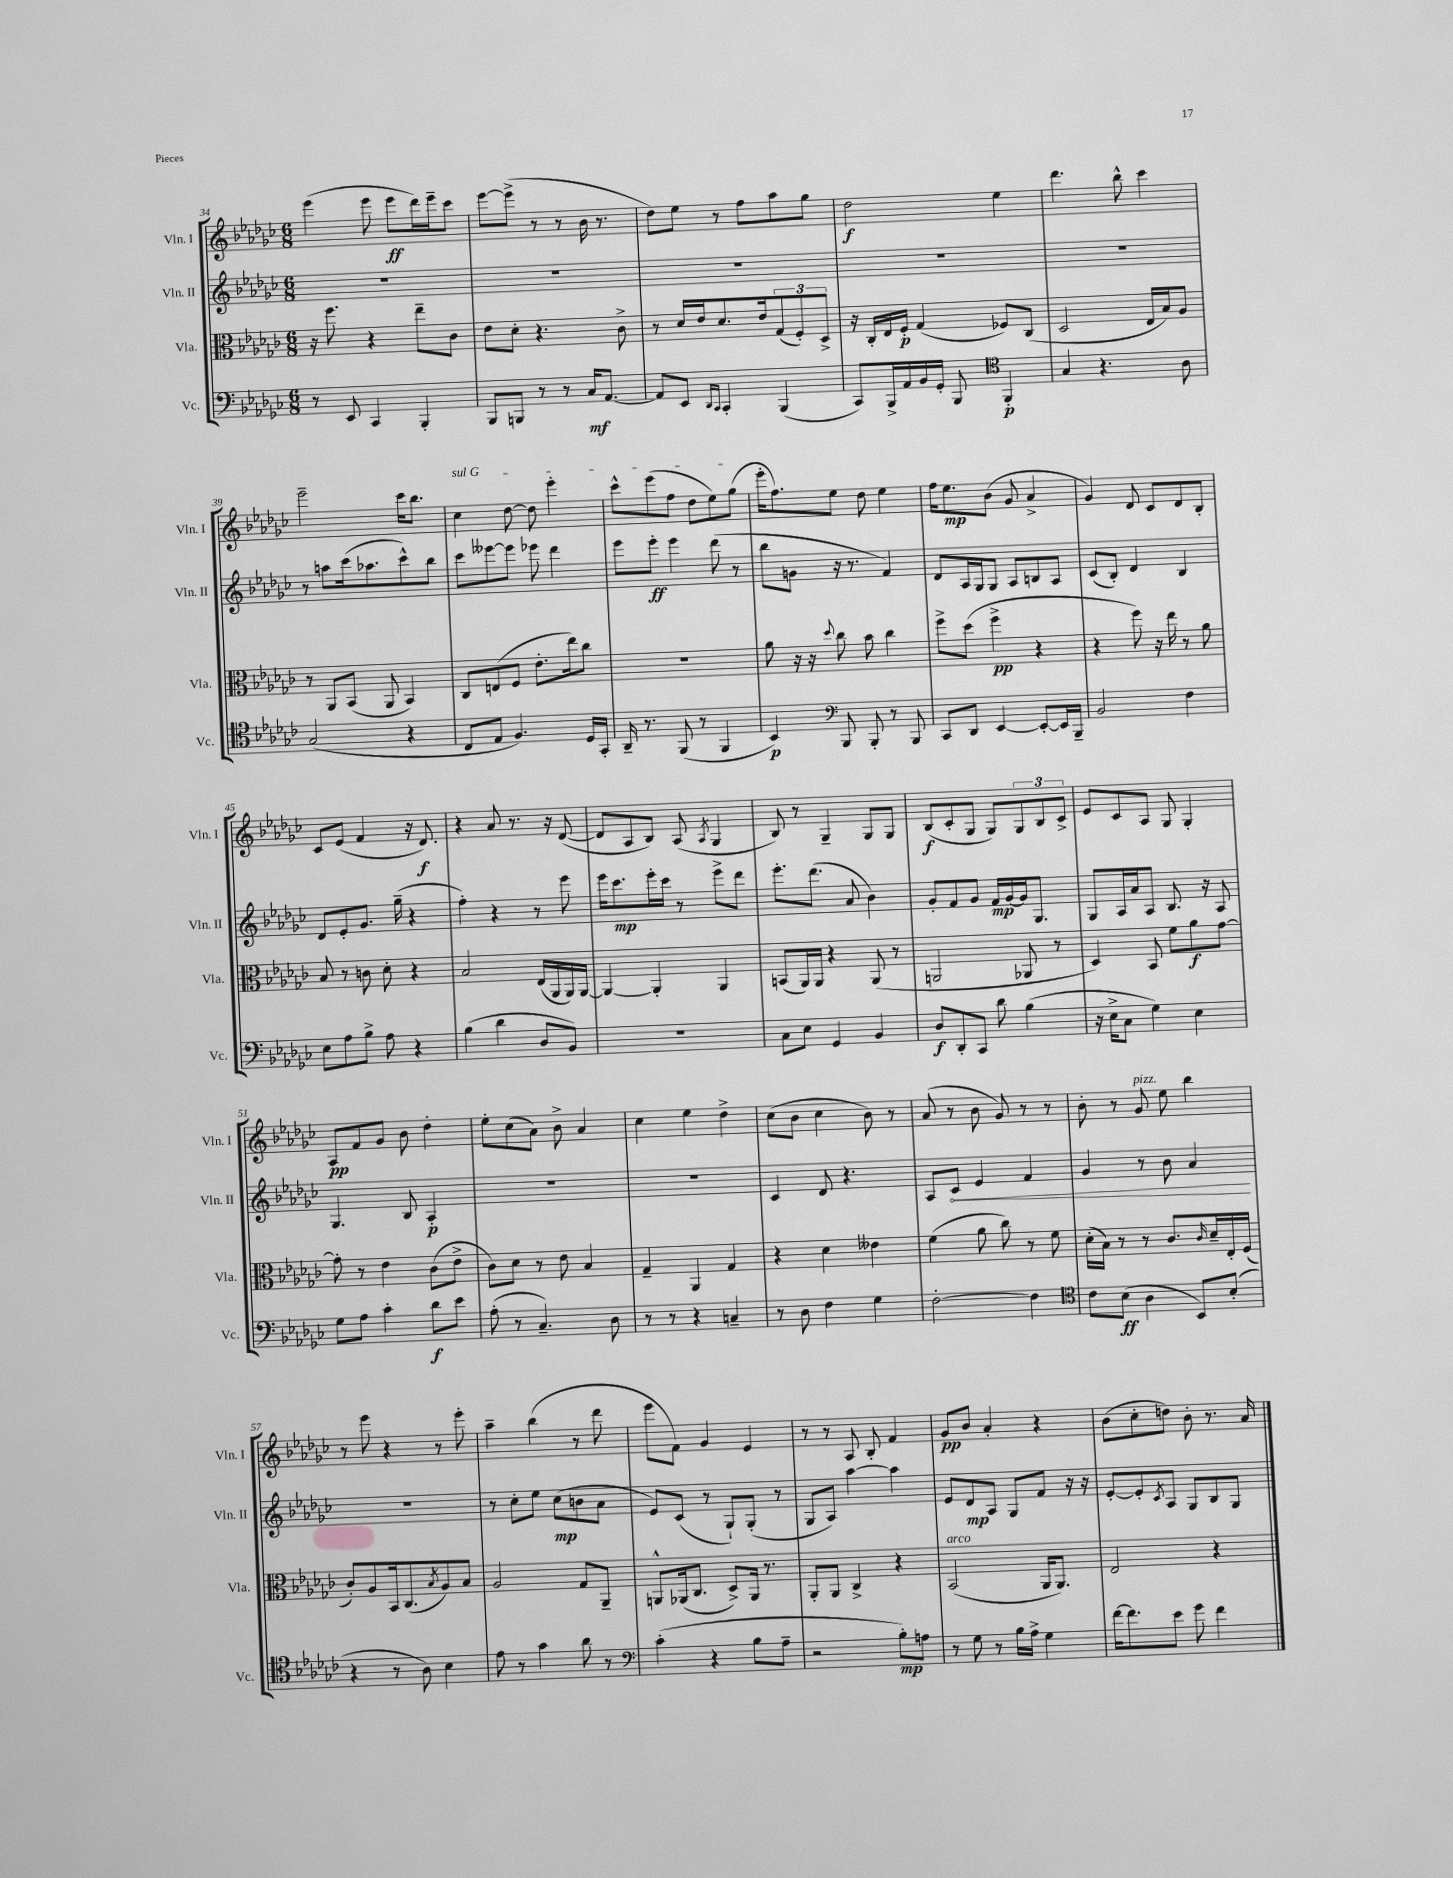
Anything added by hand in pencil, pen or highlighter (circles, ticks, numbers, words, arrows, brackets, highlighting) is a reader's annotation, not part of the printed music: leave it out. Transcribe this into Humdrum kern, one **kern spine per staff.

**kern	**kern	**kern	**kern
*staff4	*staff3	*staff2	*staff1
*clefF4	*clefC3	*clefG2	*clefG2
*k[b-e-a-d-g-c-]	*k[b-e-a-d-g-c-]	*k[b-e-a-d-g-c-]	*k[b-e-a-d-g-c-]
*M6/8	*M6/8	*M6/8	*M6/8
8r	16r	2.r	(4eee-
.	8.ff	.	.
8EE-	.	.	.
4CC-	4r	.	8eee-
.	.	.	8eee-
4BBB-'	8ee-~	.	16ddd-)
.	.	.	16eee-~
.	8c-	.	8ccc-
=	=	=	=
8BBB-	8e-	2.r	[8eee-
8BBB	8d-'	.	(8eee-^]
8r	4.r	.	8r
8r	.	.	8r
16C-	.	.	16b-
[8.AA-	.	.	8.r
.	8c-^	.	.
=	=	=	=
8AA-]	8r	2.r	8dd-)
8EE-	16d-	.	8ee-
.	16e-	.	.
16qqDD-	.	.	.
16qqCC-	.	.	.
4CC-'	8.d-	.	8r
.	.	.	8ff
.	16e-	.	.
(4BBB-	(12G-	.	8aa-
.	12F')	.	.
.	.	.	8gg-
.	12D-^	.	.
=	=	=	=
8CC-)	16r	2.r	2dd-
.	16C-'	.	.
16BBB-^	16E-	.	.
16AA-	16F'	.	.
16BB-	(4G-	.	.
16GG-'	.	.	.
8BBB-	.	.	.
*clefC4	*	*	*
4FF'	8F-)	.	4ee-
.	(8C-	.	.
=	=	=	=
4G-	2D-	2.r	4.ddd-
4.r	.	.	.
.	.	.	8bb-^^
.	16E-	.	4ccc-
.	16B-)	.	.
8A-	8A-	.	.
=	=	=	=
(2G-	8r	8r	2eee-~
.	8AA-	8aa	.
.	(8BB-	(16ccc-	.
.	.	8.aa-	.
.	8AA-	.	.
4r	4BB-)	8ccc-^^)	16ccc-
.	.	.	8.bb-
.	.	8bb-	.
=	=	=	=
8C-	8C-	8ccc-	4cc-
8E-	(8E	[8eee--	.
4.F)	8F	8eee--]	[8dd-
.	8.e-'	8eee-	8dd-]
.	.	4ddd-	4eee-'
.	16ee-)	.	.
16D-	8cc-	.	.
16GG-'	.	.	.
=	=	=	=
16AA-~	2.r	8eee-	8ccc-^^
8.r	.	.	.
.	.	8eee-'	(8eee-
(8FF	.	4eee-	8ff
8r	.	.	8dd-
4FF	.	(8ddd-	8ee-)
.	.	8r	(8gg-
=	=	=	=
4BB-)	8a-	8bb-	16eee-'
.	.	.	8.ff)
.	16r	8g	.
.	16r	.	.
*clefF4	*	*	*
.	8qqdd-	.	.
8BBB-	8cc-	16r	8ee-
.	.	8.r	.
8BBB-'	8b-	.	8dd-
8r	4cc-	4f)	4ee-
8BBB-	.	.	.
=	=	=	=
8CC-	8ff^	8d-	16ff
.	.	.	8.ee-
8DD-	(8dd-	16A-	.
.	.	16G-	.
[4EE-	4ff^	8G-	(8b-
.	.	8A-	8g-
8EE-'_	4r	8B	4a-^
16EE-]	.	8A-	.
16BBB-~	.	.	.
=	=	=	=
2BB-	4r	(8c-	4g-)
.	.	8B-')	.
.	8ff)	4d-	8d-
.	16r	.	8c-
.	16ee-	.	.
4F	8r	4B-	8d-
.	8a-	.	8B-'
=	=	=	=
8E-	8B-	8d-	8c-
8A-	8r	8e-'	(8e-
8B-^	8c	8.g-	4f
8A-	8d-'	.	.
.	.	(16gg-~	.
4r	4r	4r	16r
.	.	.	8.d-)
=	=	=	=
(4B-	2B-	4ff')	4r
4d-	.	4r	8a-
.	.	.	8.r
8D-	(16E-	8r	.
.	16AA-	.	16r
8BB-)	16AA-)	8eee-	([8d-
.	[16AA-	.	.
=	=	=	=
2.r	4AA-_	16eee-	8d-]
.	.	8.ccc-	.
.	.	.	8A-
.	4AA-']	16eee-'	8B-)
.	.	16ccc-	.
.	.	8r	(8A-
.	.	.	8qA-
.	4AA-	8eee-^	4G-
.	.	8ddd-	.
=	=	=	=
8C-	(8BB	8.eee-'	8B-)
8E-	16AA-)	.	8r
.	16AA-	(8.ddd-	.
4GG-	4r	.	4G-~
.	.	8a-	.
4BB-	(8AA-	4b-)	8G-
.	8r	.	8G-
=	=	=	=
8D-	2AA	8g-'	(8B-
8DD-'	.	8f	8c-'
8CC-	.	8g-	8G-
8d-	.	16f	8G-)
.	.	[16g-	.
(4B-	8AA-	16g-]	12G-
.	.	8.G-	.
.	.	.	12B-
.	8r	.	.
.	.	.	12c-^
=	=	=	=
16r	4D-)	8G-	8e-
16E-^	.	.	.
8C-	.	16A-	8c-
.	.	16a-	.
4G-)	8BB-	8A-	8A-
.	8f	8.B-	8G-
4E-	8a-	.	4G-'
.	.	16r	.
.	[8g-	8A-	.
=	=	=	=
8G-	8g-']	4.G-	8A-
8A-	8r	.	8f
4c-'	4e-	.	8g-
.	.	8B-	8b-
8d-	(8c-	4A-'	4dd-'
8e-	8e-^	.	.
=	=	=	=
(8A-'	8c-)	2.r	8ee-'
8r	8d-	.	(8cc-
4.C-~)	8r	.	8a-)
.	8e-	.	8b-^
.	4B-	.	4a-
8D-	.	.	.
=	=	=	=
8r	4G-~	2.r	4cc-
8r	.	.	.
4r	4AA-	.	4ee-
4C~	4G-	.	4dd-^
=	=	=	=
8r	4r	4c-	(8cc-
8D-	.	.	8b-
4F	4d-	8d-	4cc-
.	.	4.r	.
4G-	4e--	.	8b-)
.	.	.	8r
=	=	=	=
[2F'	(4f	8A-	(8a-
.	.	8c-	8r
.	8a-	4e-	8b-
.	8cc-)	.	8g-)
4F]	8r	4f	8r
.	8f	.	8r
=	=	=	=
*clefC4	*	*	*
8c-	(16d-'	4g-	8b-'
.	16B-)	.	.
(8B-	8r	.	8r
4A-	8r	8r	8g-
.	8.c-	8b-	8ee-
8BB-)	.	4a-	4bb-
.	16qqc-	.	.
.	16d-~	.	.
(8B-'	16E-'	.	.
.	(16F	.	.
=	=	=	=
4r	8c-')	2.r	8r
.	8A-	.	8eee-
8r	16BB-	.	4r
.	(8.C-	.	.
8A-)	.	.	.
.	8qB-	.	.
4B-	8A-)	.	8r
.	8B-	.	8eee-'
=	=	=	=
8e-	2A-	8r	4aa-~
8r	.	8cc-'	.
4g-	.	8ee-	(4bb-
.	.	(8cc-	.
8a-	8G-	8b	8r
8r	8AA-~	8a-	8ddd-
=	=	=	=
*clefF4	*	*	*
(4c-'	8AA^^	8e-)	8eee-
.	(16AA-	(8c-	8f)
.	8.C-	.	.
4r	.	8r	4g-
.	8D-^)	8G-`)	.
8B-	16AA-	(8G-'	4e-
.	8.r	.	.
8A-~	.	8r	.
=	=	=	=
2r	8AA-'	8G-	8r
.	8AA-	8A-)	8r
.	4C-^	[4aa-	8A-
.	.	.	8B-'
8B-')	4r	4aa-]	4f
8A	.	.	.
=	=	=	=
8r	(2BB-	8e-	8g-
8G-	.	8d-	8b-
8r	.	8A-	4a-'
16B-	.	8G-	.
16A-^	.	.	.
4G-	16AA-	8f	4r
.	8.AA-)	.	.
.	.	16r	.
.	.	16r	.
=	=	=	=
[16f	2E-	[8e-'	(8b-
8.f]	.	.	.
.	.	8e-']	8cc-'
.	.	8qc-	.
8e-	.	8A-	8dd)
8g-	.	8G-	8b-'
4f	4r	8B-	8.r
.	.	8G-	.
.	.	.	16a-
==	==	==	==
*-	*-	*-	*-
